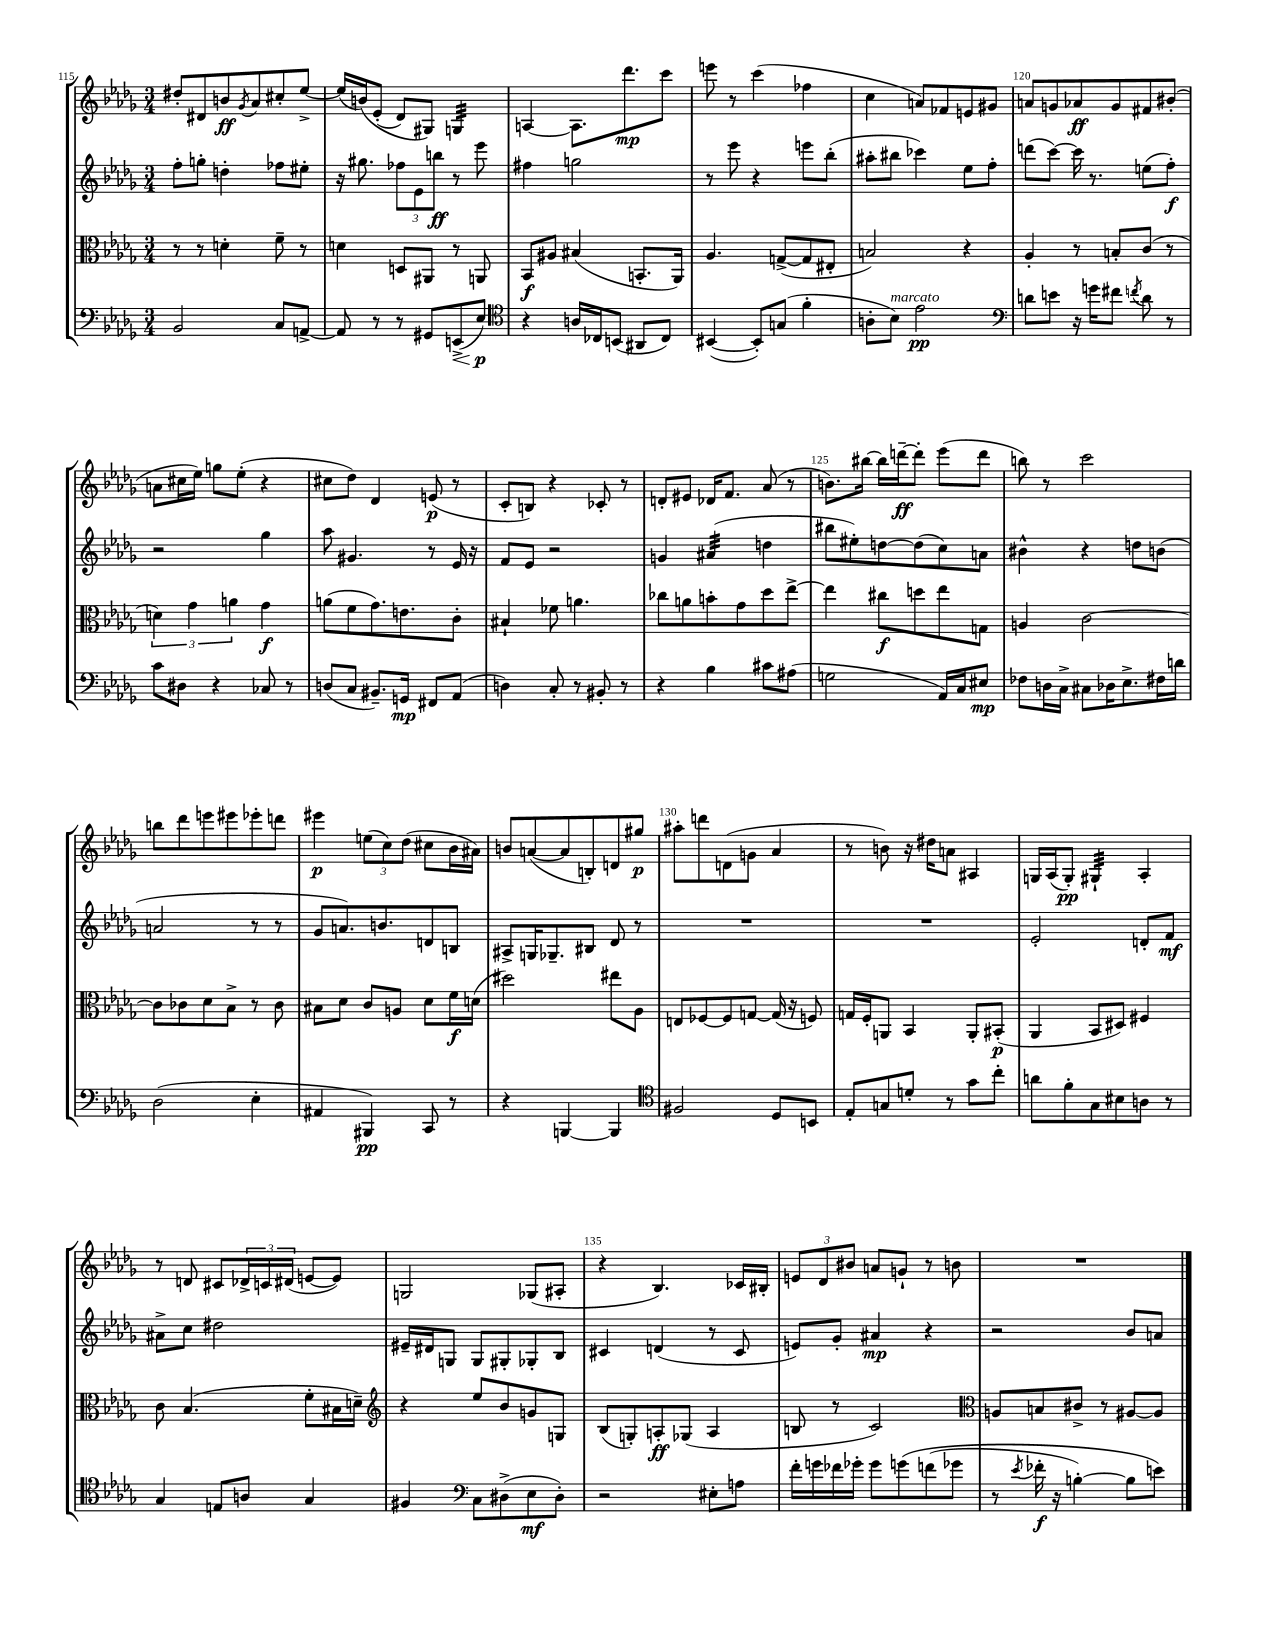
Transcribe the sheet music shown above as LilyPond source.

<<
\new StaffGroup <<
\new Staff = "s0" {
    \clef treble \key des \major \numericTimeSignature \time 3/4
    dis''8-. dis'8 b'8\ff \acciaccatura { ges'8 } aes'8 cis''8-. ees''8~-> |
    ees''16( b'16)\( ees'8-.( des'8) gis8\) g4:32 |
    a4~ a8. des'''8.\mp c'''8 |
    e'''8 r8 c'''4( fes''4 |
    c''4 a'8) fes'8 e'8 gis'8 |
    a'8 g'8 aes'8\ff g'8 fis'8 bis'8-.( |
    a'8 cis''16 ees''16) g''8 ees''8-.( r4 |
    cis''8 des''8) des'4 e'8\p( r8 |
    c'8-. b8) r4 ces'8-. r8 |
    d'8-. eis'8 des'16 f'8. aes'8( r8 |
    b'8.) bis''16~ bis''16 d'''16~--\ff d'''8-. ees'''8( d'''8 |
    b''8) r8 c'''2 |
    b''8 des'''8 e'''8 eis'''8 ees'''8-. d'''8 |
    eis'''4\p \tuplet 3/2 { e''8( c''8) des''8( } cis''8 bes'16 ais'16) |
    b'8 a'8~( a'8 b8-.) d'8 gis''8\p |
    ais''8-. d'''8 d'8( g'8 aes'4 |
    r8 b'8) r16 dis''16 a'8 ais4 |
    g16 aes16( g8-.\pp) gis4:32-! aes4-. |
    r8 d'8 cis'8 \tuplet 3/2 { des'16-> c'16 dis'16( } e'8~ e'8) |
    g2 ges8( ais8-. |
    r4 bes4.) ces'16 bis16-. |
    \tuplet 3/2 { e'8 des'8 bis'8 } a'8 g'8-! r8 b'8 |
    R2. \bar "|." |
}
\new Staff = "s1" {
    \clef treble \key des \major \numericTimeSignature \time 3/4
    f''8-. g''8-. d''4-. fes''8 eis''8-. |
    r16 gis''8. \tuplet 3/2 { fes''8 ees'8 b''8\ff } r8 ees'''8 |
    fis''4 g''2 |
    r8 ees'''8 r4 e'''8 bes''8-.( |
    ais''8-. bis''8 ces'''4) ees''8 f''8-. |
    d'''8( c'''8~) c'''16 r8. e''8( f''8-.\f) |
    r2 ges''4 |
    aes''8 gis'4. r8 ees'16 r16 |
    f'8 ees'8 r2 |
    g'4 ais'4:32( d''4 |
    bis''8 eis''8-.) d''8~ d''8( c''8) a'8 |
    bis'4-^ r4 d''8 b'8( |
    a'2 r8 r8 |
    ges'8 a'8.) b'8. d'8 b8 |
    ais8-> g16 ges8.-- bis8 des'8 r8 |
    R2. |
    R2. |
    ees'2-. d'8-. f'8\mf |
    ais'8-> c''8 dis''2 |
    eis'16-- dis'16 g8 g8 gis8-. ges8-. bes8 |
    cis'4 d'4( r8 cis'8 |
    e'8) ges'8-. ais'4\mp r4 |
    r2 bes'8 a'8 \bar "|." |
}
\new Staff = "s2" {
    \clef alto \key des \major \numericTimeSignature \time 3/4
    r8 r8 d'4-. f'8-- r8 |
    d'4 d8 ais,8 r8 a,8 |
    bes,8\f ais8 bis4( b,8.-. aes,16) |
    aes4. g8~->( g8 eis8-. |
    b2) r4 |
    aes4-. r8 b8-. c'8( r8 |
    \tuplet 3/2 { d'4) ges'4 a'4 } ges'4\f |
    a'8( f'8 ges'8.) e'8. c'8-. |
    bis4-! fes'8 a'4. |
    ces''8 a'8 b'8-. ges'8 des''8 ees''8~-> |
    ees''4 cis''8\f d''8 ees''8 g8 |
    a4 c'2~ |
    c'8 ces'8 des'8 bes8-> r8 ces'8 |
    bis8 des'8 c'8 a8 des'8 f'16\f d'16( |
    dis''2) eis''8 aes8 |
    e8 fes8~ fes8 g8~ g16( r16 f8) |
    g16 f16-. a,8 bes,4 a,8-. bis,8-.\p( |
    aes,4 bes,8 dis8) fis4 |
    c'8 bes4.( f'8-. bis16 d'16--) |
    \clef treble r4 ees''8 bes'8 g'8 g8 |
    bes8( g8-.) a8-.\ff ges8( a4 |
    b8 r8 c'2) |
    \clef alto a8 b8 cis'8-> r8 ais8~ ais8 \bar "|." |
}
\new Staff = "s3" {
    \clef bass \key des \major \numericTimeSignature \time 3/4
    bes,2 c8 a,8~-> |
    a,8 r8 r8 gis,8 e,8->\<( ees8\p\!) |
    \clef tenor r4 a16 ces16 b,8( ais,8 ces8) |
    bis,4~( bis,8-.) g8( f'4-. |
    a8-. bes8^\markup { \italic "marcato" }) ees'2\pp |
    \clef bass d'8 e'8 r16 g'16 fis'8 \acciaccatura { f'8 } d'8 r8 |
    c'8 dis8 r4 ces8 r8 |
    d8( c8 bis,8.--) g,16\mp fis,8 aes,8( |
    d4) c8-. r8 bis,8-. r8 |
    r4 bes4 cis'8 ais8( |
    g2 aes,16) c16 eis8\mp |
    fes8 d16 c16-> cis8 des16 ees8.-> fis16 d'16 |
    des2( ees4-. |
    ais,4 bis,,4\pp) c,8 r8 |
    r4 b,,4~ b,,4 |
    \clef tenor fis2 des8 b,8 |
    ees8-. g8 d'8-. r8 ges'8 c''8-. |
    a'8 f'8-. ges8 bis8 a8 r8 |
    ges4 e8 a8 ges4 |
    fis4 \clef bass c8 dis8->( ees8\mf dis8-.) |
    r2 eis8-. a8 |
    f'16-. g'16 fes'16 ges'16-. ges'8 g'8\( f'8( ges'8 |
    r8 \acciaccatura { ees'8 } fes'16-.\f r16 b4~-.) b8 e'8\) \bar "|." |
}
>>
>>
\layout { \context { \Score currentBarNumber = #115 \override BarNumber.break-visibility = ##(#f #t #t) barNumberVisibility = #(every-nth-bar-number-visible 5) } }
